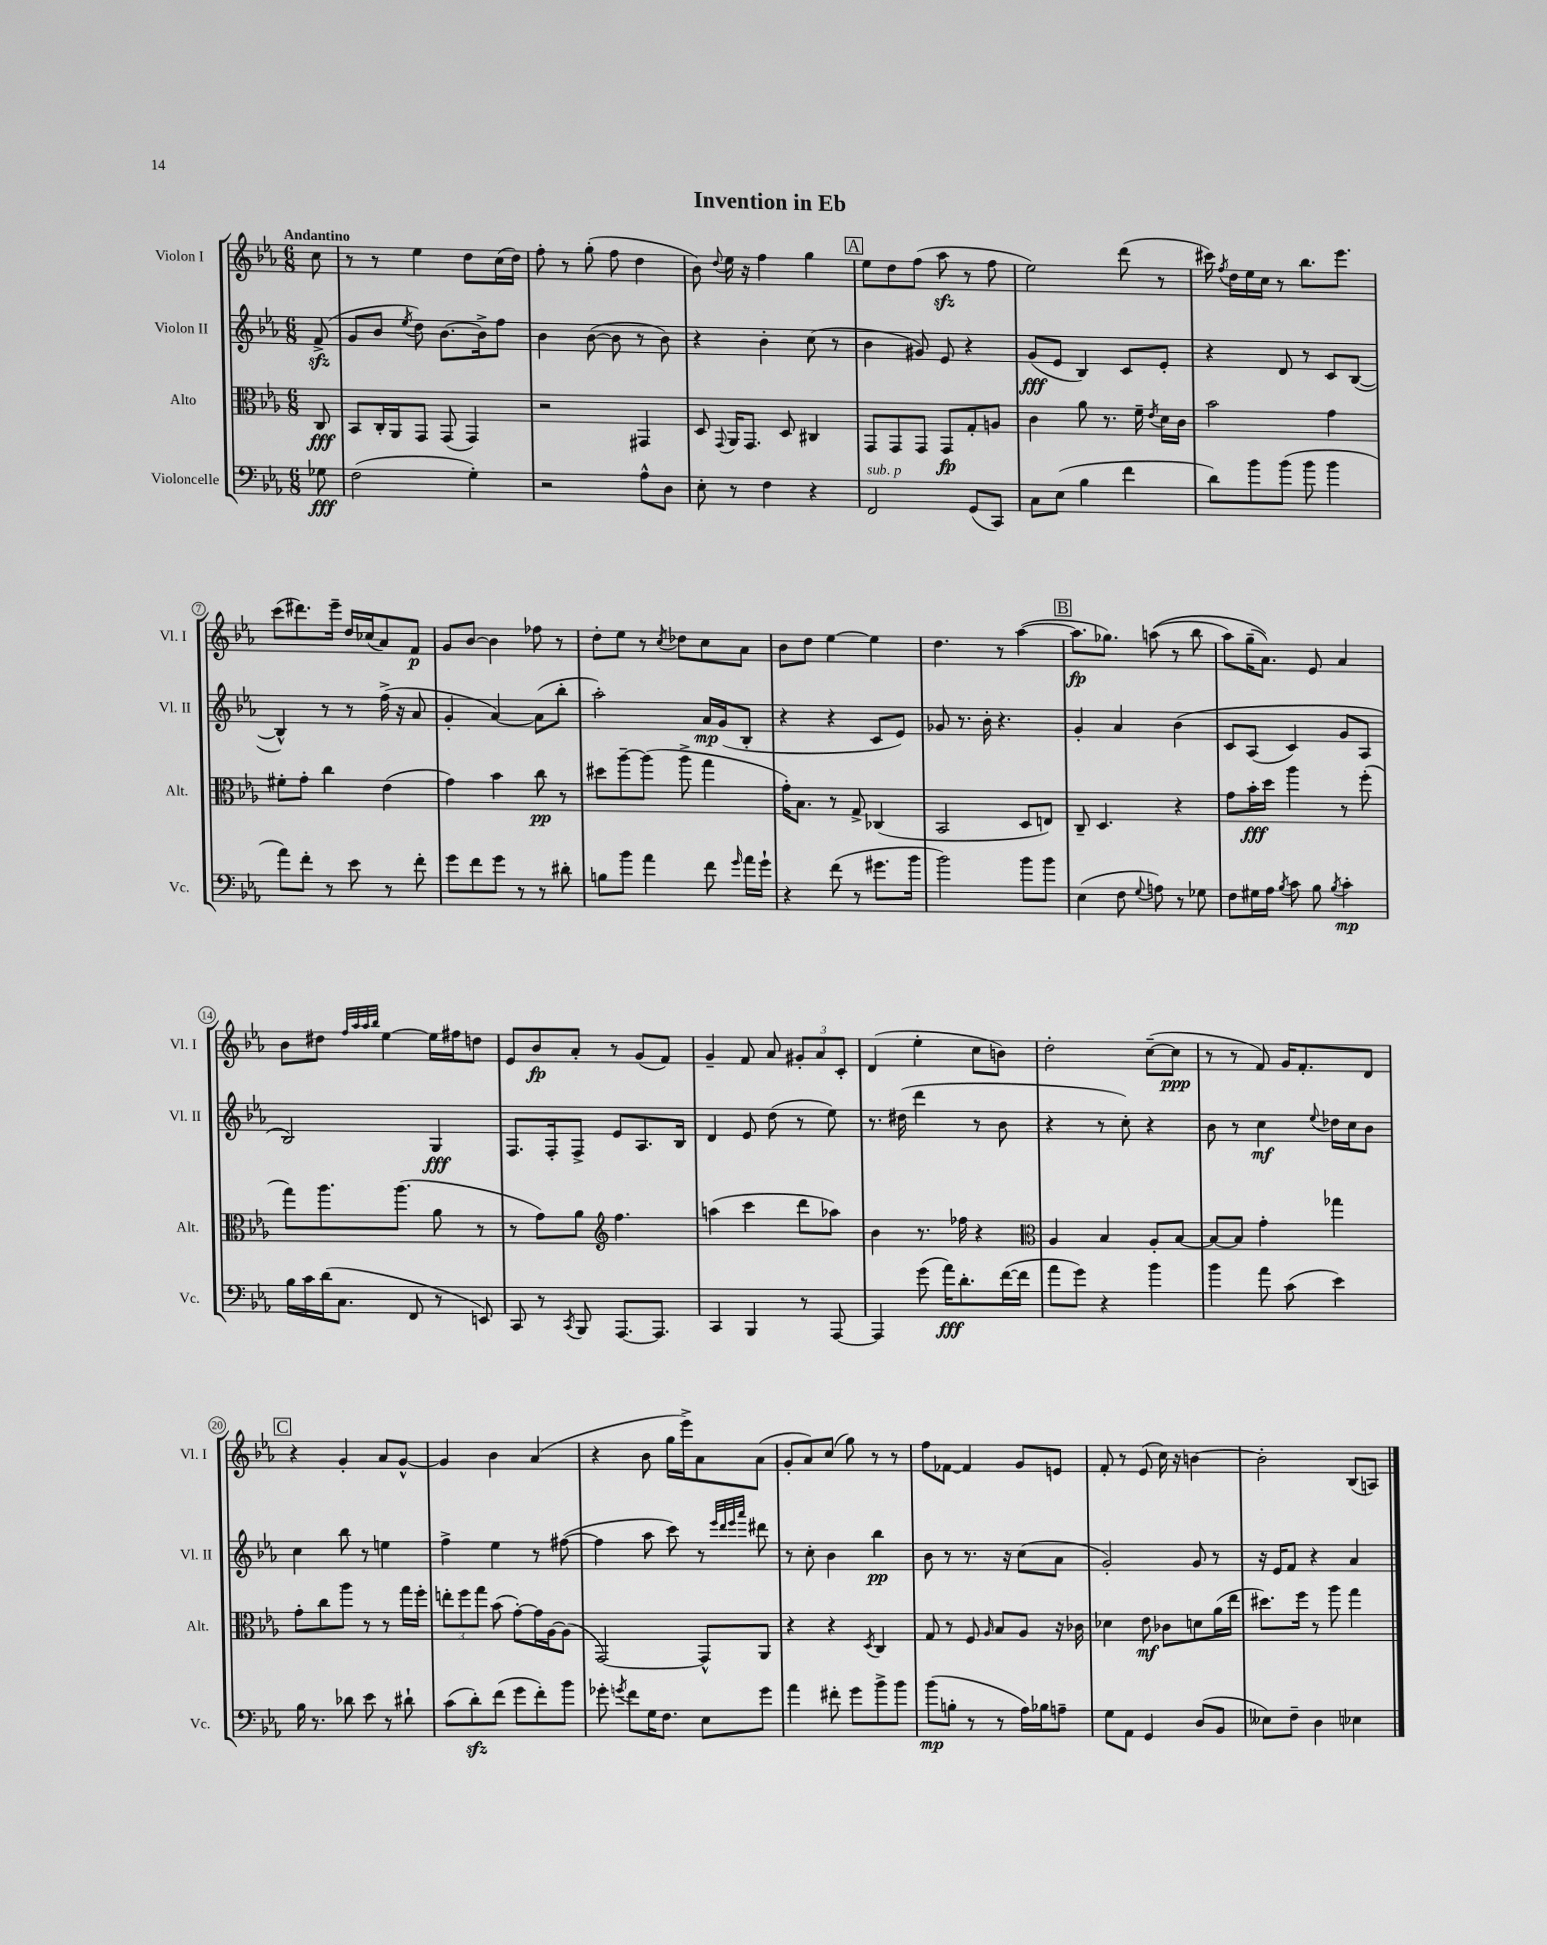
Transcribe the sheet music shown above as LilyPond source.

\header { title = "Invention in Eb" }
<<
\new StaffGroup <<
\new Staff = "s0" \with { instrumentName = "Violon I" shortInstrumentName = "Vl. I" } {
    \clef treble \key ees \major \numericTimeSignature \time 6/8 \partial 8 \tempo "Andantino"
    \autoBeamOff c''8 |
    r8 r8 ees''4 d''8[ c''16( d''16]) |
    f''8-. r8 g''8-.( f''8 d''4 |
    bes'8) \appoggiatura { d''8 } ees''16 r16 f''4 g''4 |
    \mark \markup { \box "A" } ees''8[ d''8 f''8]( aes''8\sfz r8 f''8 |
    ees''2) d'''8( r8 |
    cis'''16) \acciaccatura { f''8 } d''16[ ees''16 c''16] r8 bes''8.[ ees'''8.] |
    c'''8[( dis'''8.) ees'''16]-- d''16[ ces''16( aes'8) f'8]\p |
    g'8[ bes'8]~ bes'4 fes''8 r8 |
    d''8[-. ees''8] r8 \acciaccatura { c''8 } des''8[ c''8 aes'8] |
    bes'8[ d''8] ees''4~ ees''4 |
    d''4. r8 aes''4~( |
    \mark \markup { \box "B" } aes''8.[\fp ges''8.]) a''8(\( r8 bes''8 |
    aes''8[) g''16--( aes'8.])\) ees'8 aes'4 |
    bes'8[ dis''8] \grace { f''32[ aes''32 aes''32 bes''32] } ees''4~ ees''16[ fis''16 d''8] |
    ees'8[ bes'8\fp aes'8]-. r8 g'8[( f'8]) |
    g'4-- f'8 aes'8 \tuplet 3/2 { gis'8[-. aes'8 c'8]-. } |
    d'4( ees''4-. c''8[ b'8]) |
    d''2-. c''8[~--( c''8]\ppp |
    r8 r8 f'8) g'16[ f'8.-. d'8] |
    \mark \markup { \box "C" } r4 g'4-. aes'8[ g'8]~-^ |
    g'4 bes'4 aes'4( |
    r4 bes'8 g''16[ ees'''16->) aes'8 aes'8]( |
    g'8[-. aes'8) c''8]( g''8) r8 r8 |
    f''8[ fes'8]~ fes'4 g'8[ e'8] |
    f'8-. r8 ees'8( c''16) r16 b'4~ |
    b'2-. bes8[( a8]) \bar "|." |
}
\new Staff = "s1" \with { instrumentName = "Violon II" shortInstrumentName = "Vl. II" } {
    \clef treble \key ees \major \numericTimeSignature \time 6/8 \partial 8
    \autoBeamOff f'8->\sfz( |
    g'8[ bes'8] \acciaccatura { ees''8 } d''8) bes'8.[~ bes'16-> f''8] |
    bes'4 bes'8~( bes'8 r8 bes'8) |
    r4 bes'4-. c''8( r8 |
    \mark \markup { \box "A" } bes'4 gis'8) ees'8 r4 |
    g'8[\fff( ees'8] bes4) c'8[ ees'8]-. |
    r4 d'8 r8 c'8[ bes8]~( |
    bes4-^) r8 r8 f''16->( r16 aes'8 |
    g'4-. aes'4~) aes'8[( bes''8]-. |
    aes''2-.) aes'16[\mp g'16( bes8]-. |
    r4 r4 c'8[ ees'8]) |
    ges'8 r8. bes'16-. r4. |
    \mark \markup { \box "B" } g'4-. aes'4 bes'4\( |
    c'8[ aes8]( c'4) g'8[ aes8] |
    bes2\) g4\fff |
    f8.[ f16-. f8]-> ees'8[ aes8. bes16] |
    d'4 ees'8 d''8( r8 ees''8) |
    r8. dis''16( d'''4 r8 bes'8 |
    r4 r8 c''8-.) r4 |
    bes'8 r8 c''4\mf \appoggiatura { ees''8 } des''16[ c''16 bes'8] |
    \mark \markup { \box "C" } c''4 bes''8 r8 e''4 |
    f''4-> ees''4 r8 fis''8~( |
    fis''4 aes''8 c'''8) r8 \grace { ees'''32[ d'''32 ees'''32 aes'''32] } dis'''8 |
    r8 c''8-. bes'4 bes''4\pp |
    bes'8 r8 r8. r16 c''8[( aes'8] |
    g'2-.) g'8 r8 |
    r16 ees'16[ f'8] r4 aes'4 \bar "|." |
}
\new Staff = "s2" \with { instrumentName = "Alto" shortInstrumentName = "Alt." } {
    \clef alto \key ees \major \numericTimeSignature \time 6/8 \partial 8
    \autoBeamOff c8\fff |
    bes,8[ c16-. aes,16 g,8] g,8( g,4) |
    r2 gis,4 |
    d8 \appoggiatura { g,8 } aes,16[ g,8.] d8 cis4 |
    \mark \markup { \box "A" } g,8[ g,8 g,8] g,8[\fp g8-. a8] |
    c'4 aes'8 r8. f'16-- \acciaccatura { ees'8 } d'16[ c'16] |
    bes'2 g'4 |
    fis'8[-. g'8]-. c''4 ees'4( |
    g'4) bes'4 c''8\pp r8 |
    dis''8[ aes''8~-- aes''8]( aes''8-> g''4 |
    g'16[-.) bes8.] r8 g8-> ces4( |
    bes,2 d8[ e8]) |
    \mark \markup { \box "B" } c8-- d4. r4 |
    g'8[ bes'16-.\fff d''16] aes''4 r8 f''8-.( |
    g''8[) aes''8. aes''8.]( aes'8 r8 |
    r8 g'8[) aes'8] \clef treble f''4. |
    a''4( c'''4 d'''8[ aes''8]) |
    bes'4 r8. fes''16 r4 |
    \clef alto aes4 bes4 aes8[-. bes8]~ |
    bes8[~ bes8] g'4-. ges''4 |
    \mark \markup { \box "C" } g'8[-. c''8 aes''8] r8 r8 g''16[ f''16]-. |
    \tuplet 3/2 { e''8[-. f''8 g''8] } bes'8( g'8[~-.) g'16 aes16~ aes8]( |
    g,2~) g,8[-^ aes,8] |
    r4 r4 \acciaccatura { d8 } c4 |
    g8 r8 f8 \grace { aes16 } bes8[ aes8] r16 ces'16 |
    des'4 ees'8\mf ces'8[ d'8 aes'16( ees''16] |
    dis''8.[) f''16] r8 aes''8 g''4 \bar "|." |
}
\new Staff = "s3" \with { instrumentName = "Violoncelle" shortInstrumentName = "Vc." } {
    \clef bass \key ees \major \numericTimeSignature \time 6/8 \partial 8
    \autoBeamOff ges8\fff |
    f2( g4-.) |
    r2 aes8[-^ d8] |
    ees8-. r8 f4 r4 |
    \mark \markup { \box "A" } f,2^\markup { \italic "sub. p" } g,8[( c,8]) |
    c8[ ees8]( bes4 f'4 |
    d'8[) bes'8 bes'8]( bes'8 bes'4 |
    aes'8[) f'8]-. r8 ees'8 r8 f'8-. |
    g'8[ f'8 g'8] r8 r8 dis'8-. |
    b8[ bes'8] aes'4 f'8 \grace { g'16 } aes'16[ g'16]-! |
    r4 f'8( r8 gis'8.[ bes'16] |
    bes'2) bes'8[ bes'8] |
    \mark \markup { \box "B" } ees4( f8 \appoggiatura { g8 } a8) r8 ges8 |
    f8[ gis16 aes16] \acciaccatura { bes8 } c'8 bes8 \acciaccatura { bes8 } c'4-.\mp |
    bes16[ c'16 d'16( c8.] f,8 r8 e,8) |
    c,8 r8 \acciaccatura { c,8 } bes,,8 aes,,8.[~ aes,,8.] |
    c,4 bes,,4 r8 aes,,8~ |
    aes,,4 g'8( aes'16[\fff) d'8.-. f'16~( f'16] |
    aes'8[ g'8]) r4 bes'4 |
    bes'4 aes'8 c'8( ees'4) |
    \mark \markup { \box "C" } bes16 r8. des'8 ees'8 r8 dis'8-! |
    c'8[( d'8-.\sfz) f'8]( g'8[ f'8-.) bes'8] |
    ges'8-. \acciaccatura { g'8 } f'8[ g16 f8.] ees8[ g'8] |
    aes'4 fis'8-. g'8[ bes'8-> bes'8] |
    bes'8[\mp( b8]-. r8 r8 aes16[) bes16 a8]-- |
    g8[ aes,8] g,4 d8[( bes,8] |
    eeses8[) f8]-- d4 ees4 \bar "|." |
}
>>
>>
\layout { \context { \Score \override BarNumber.stencil = #(make-stencil-circler 0.1 0.3 ly:text-interface::print) } }
